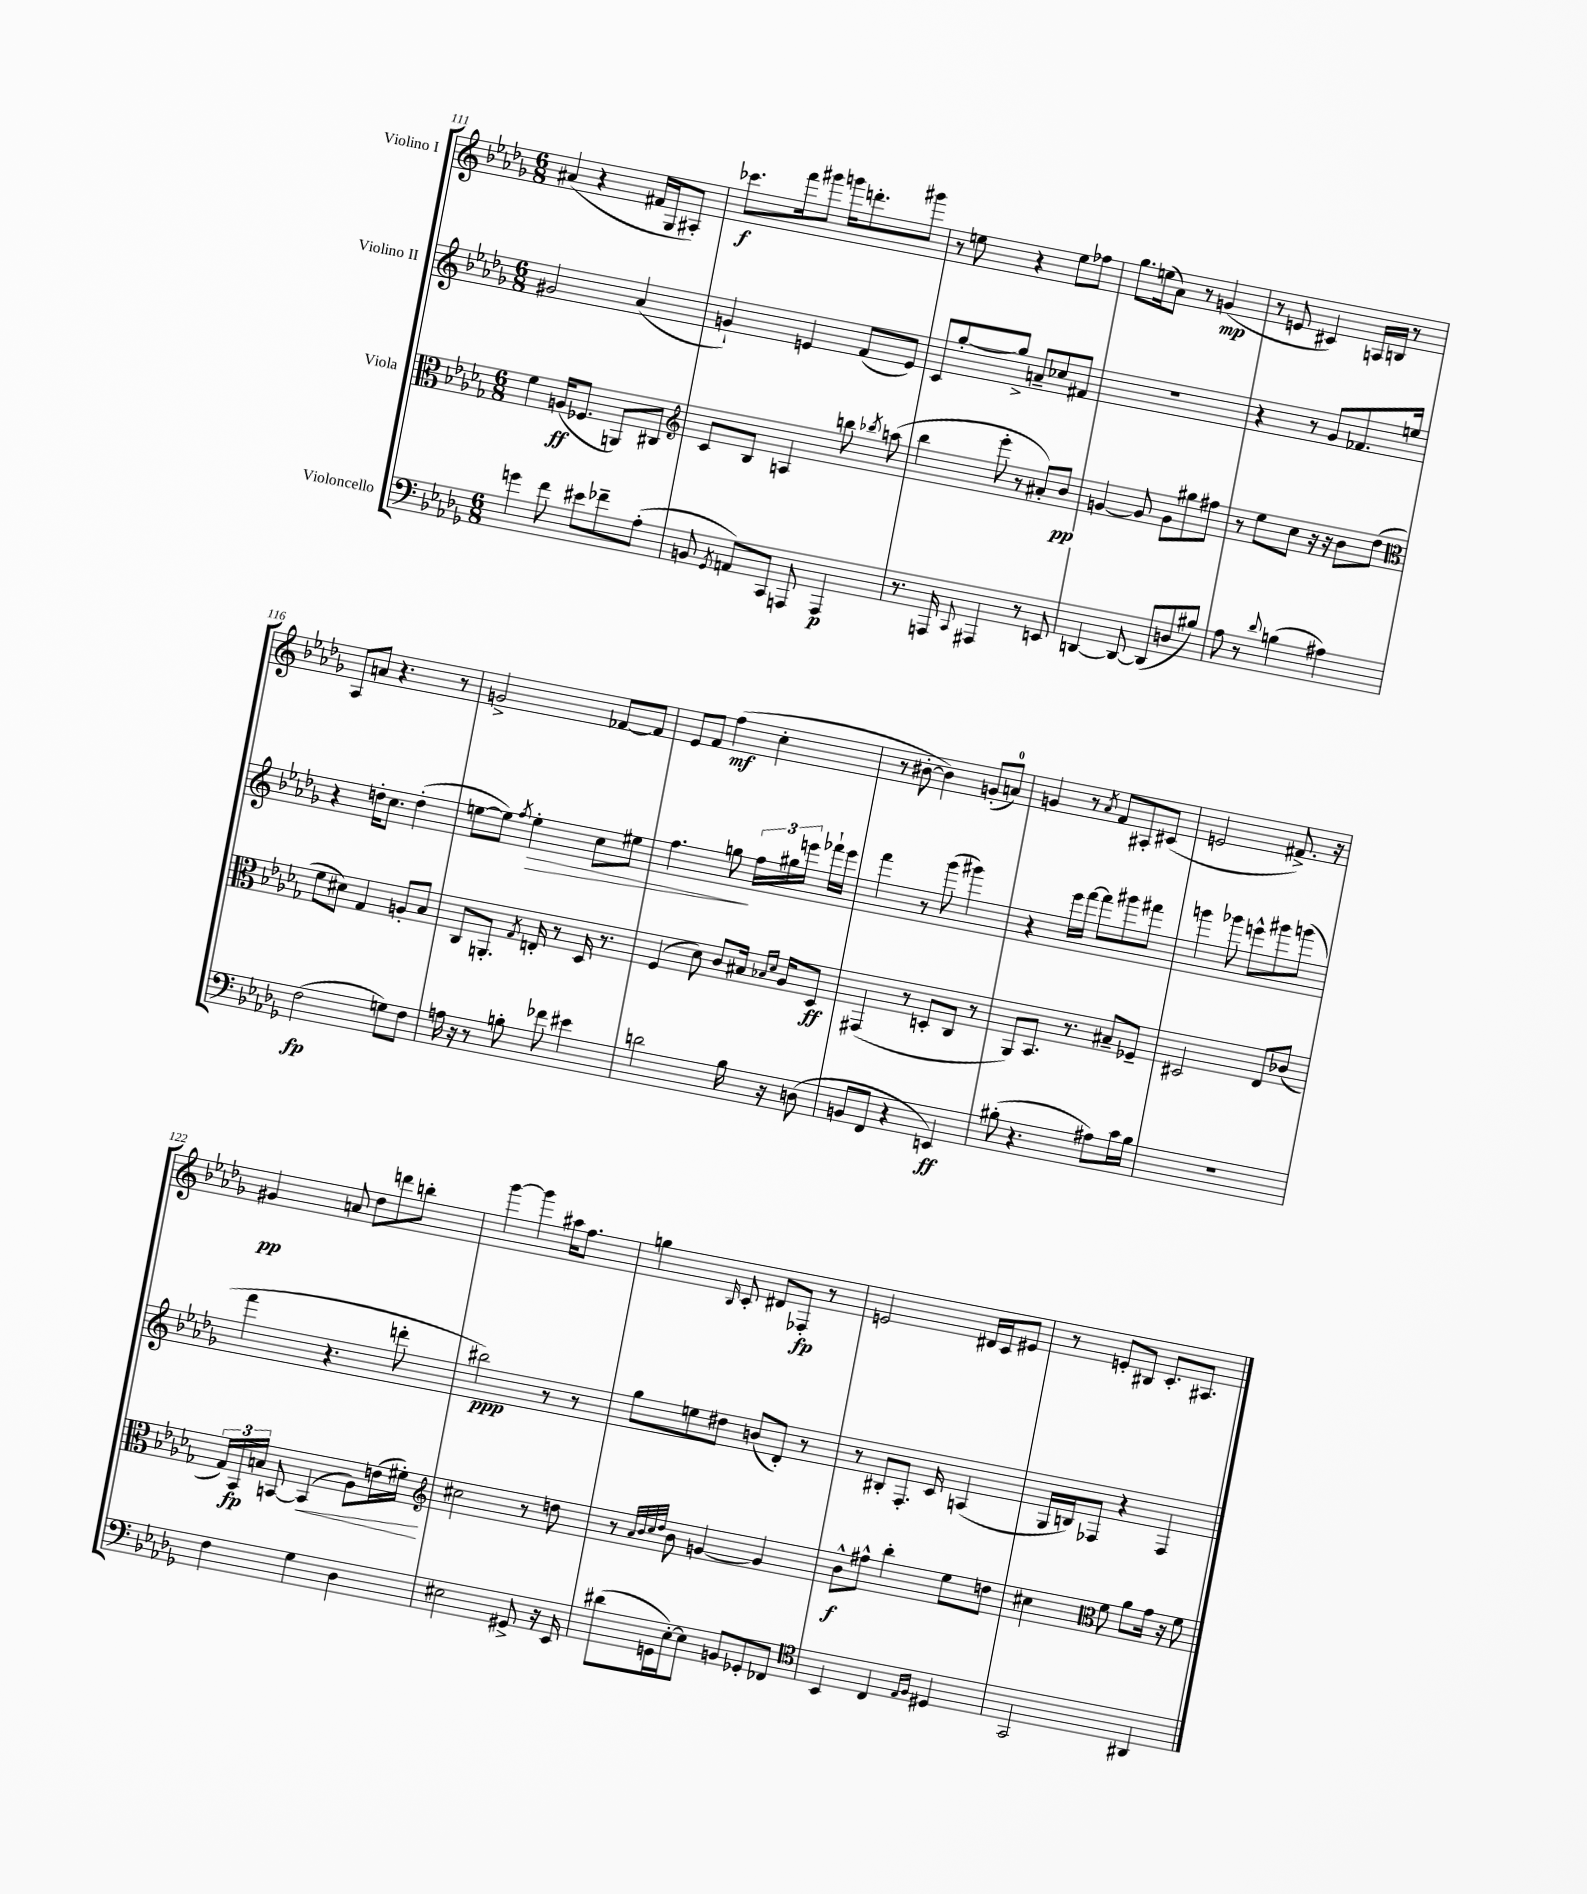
<<
\new StaffGroup <<
\new Staff = "s0" \with { instrumentName = "Violino I" } {
    \clef treble \key des \major \numericTimeSignature \time 6/8
    \autoBeamOff ais'4( r4 fis'16[ ges16 ais8]-.) |
    ces'''8.[\f f'''16 gis'''8] g'''16[ d'''8.-. gis'''8] |
    r8 e''8 r4 e''8[ fes''8] |
    ges''8.[ e''16( aes'8]) r8 g'4\mp( |
    r8 e'8 cis'4) a16[ b16] r8 |
    aes8[ a'8] r4. r8 |
    g'2-> fes'8[~ fes'8] |
    ees'8[ f'8] f''4\mf( c''4-. |
    r8 bis'8~-. bis'4) g'8[-.( a'8]-0) |
    g'4 r8 \acciaccatura { aes'8 } f'8[ ais8-. cis'8]( |
    e'2 fis'8.->) r16 |
    gis'4\pp a'8 des''8[ d'''8 b''8]-. |
    ges'''4~ ges'''4 ais''16[ f''8.] |
    g''4 \grace { bes16 } c'8-. dis'8[ fes8]-.\fp r8 |
    e'2 dis'16[ c'16 eis'8] |
    r8 e'8[-. bis8] c'8.[-. ais8.] \bar "|." |
}
\new Staff = "s1" \with { instrumentName = "Violino II" } {
    \clef treble \key des \major \numericTimeSignature \time 6/8
    \autoBeamOff gis'2 aes'4( |
    g'4-!) e'4 f'8[( e'8]) |
    c'8[ ges''8~-. ges''8]-> a'8[-- ces''8 fis'8] |
    R2. |
    r4 r8 ges'8[ fes'8. e''16] |
    r4 d''16[-. c''8.] d''4-.( |
    e''8[~ e''8]) \acciaccatura { f''8 } e''4-.\> c''8[ eis''8] |
    f''4. g''8\! \tuplet 3/2 { f''16[ gis''16 e'''16] } fes'''16[-! e'''16] |
    f'''4 r8 ges'''8( gis'''4) |
    r4 ees'''16[ f'''16]~ f'''8[ gis'''8 fis'''8] |
    g'''4 ges'''8 e'''8[-^ gis'''8 g'''8]( |
    f'''4 r4. d'''8-. |
    bis''2\ppp) r8 r8 |
    ges''8[ e''8 dis''8] b'8[( des'8]-.) r8 |
    r8 bis8[-. f8.]-. c'16 a4( |
    ges16[ b16) fes8] r4 fes4 \bar "|." |
}
\new Staff = "s2" \with { instrumentName = "Viola" } {
    \clef alto \key des \major \numericTimeSignature \time 6/8
    \autoBeamOff f'4 a16[\ff( fes8.] a,8[) cis8] |
    \clef treble c'8[ bes8] a4 b''8 \acciaccatura { bes''8 } a''8( |
    bes''4 ees'''8-. r8 ais'8[-.) bes'8]\pp |
    g'4~ g'8 g'8[ gis''8 fis''8] |
    r8 ees''8[ c''8] r16 r16 bes'8[ des''8]( |
    \clef alto f'8[ dis'8]) ges4 a8[-. bes8] |
    c8[ a,8.]-. \acciaccatura { ges8 } e16-. r8 des16 r8. |
    f4( des'8) c'8[ bis16] \grace { bes16[ des'16] } aes16[ des8]\ff |
    gis,4( r8 d8[-. c8] r8 |
    aes,8[) bes,8.] r8. bis8[-- fes8]-- |
    dis2 ees8[ ces'8]( |
    \tuplet 3/2 { ges16[) bes,16\fp b16] } b,8~ b,4\<( aes8[) e'16( fis'16]-.\!) |
    \clef treble cis''2 r8 d''8 |
    r8 \grace { aes'32[ bes'32 c''32 des''32] } bes'8 g'4~ g'4 |
    bes'8[-^\f fis''8]-^ bes''4-. ees''8[ d''8] |
    cis''4 \clef alto f'8 aes'8[ ges'16] r16 f'8 \bar "|." |
}
\new Staff = "s3" \with { instrumentName = "Violoncello" } {
    \clef bass \key des \major \numericTimeSignature \time 6/8
    \autoBeamOff g'4 f'8 eis'8[ fes'8-- aes8]-.( |
    b,8 \acciaccatura { ges,8 } a,8[) c,8] a,,8 a,,4\p |
    r8. a,,16 \appoggiatura { c,8 } ais,,4 r8 e,8 |
    d,4~ d,8~ d,8[( d8 bis8]) |
    aes8 r8 \appoggiatura { des'8 } b4( ais4) |
    f2\fp( g8[) f8] |
    a16 r16 r8 b8-. fes'8 eis'4 |
    d'2 bes16 r16 d8( |
    b,8[ f,8] r4 e,4\ff) |
    bis8-.( r4. ais8[) c'16 bis16] |
    R2. |
    f4 ges4 des4 |
    eis2 gis,8-> r16 ees,16 |
    dis'8[( g,16 ees16~-.) ees8] b,8[ ges,8-. fes,8] |
    \clef tenor bes,4 c4 \grace { ees16[ f16] } dis4 |
    ges,2 ais,4 \bar "|." |
}
>>
>>
\layout { \context { \Score currentBarNumber = #111 } }
